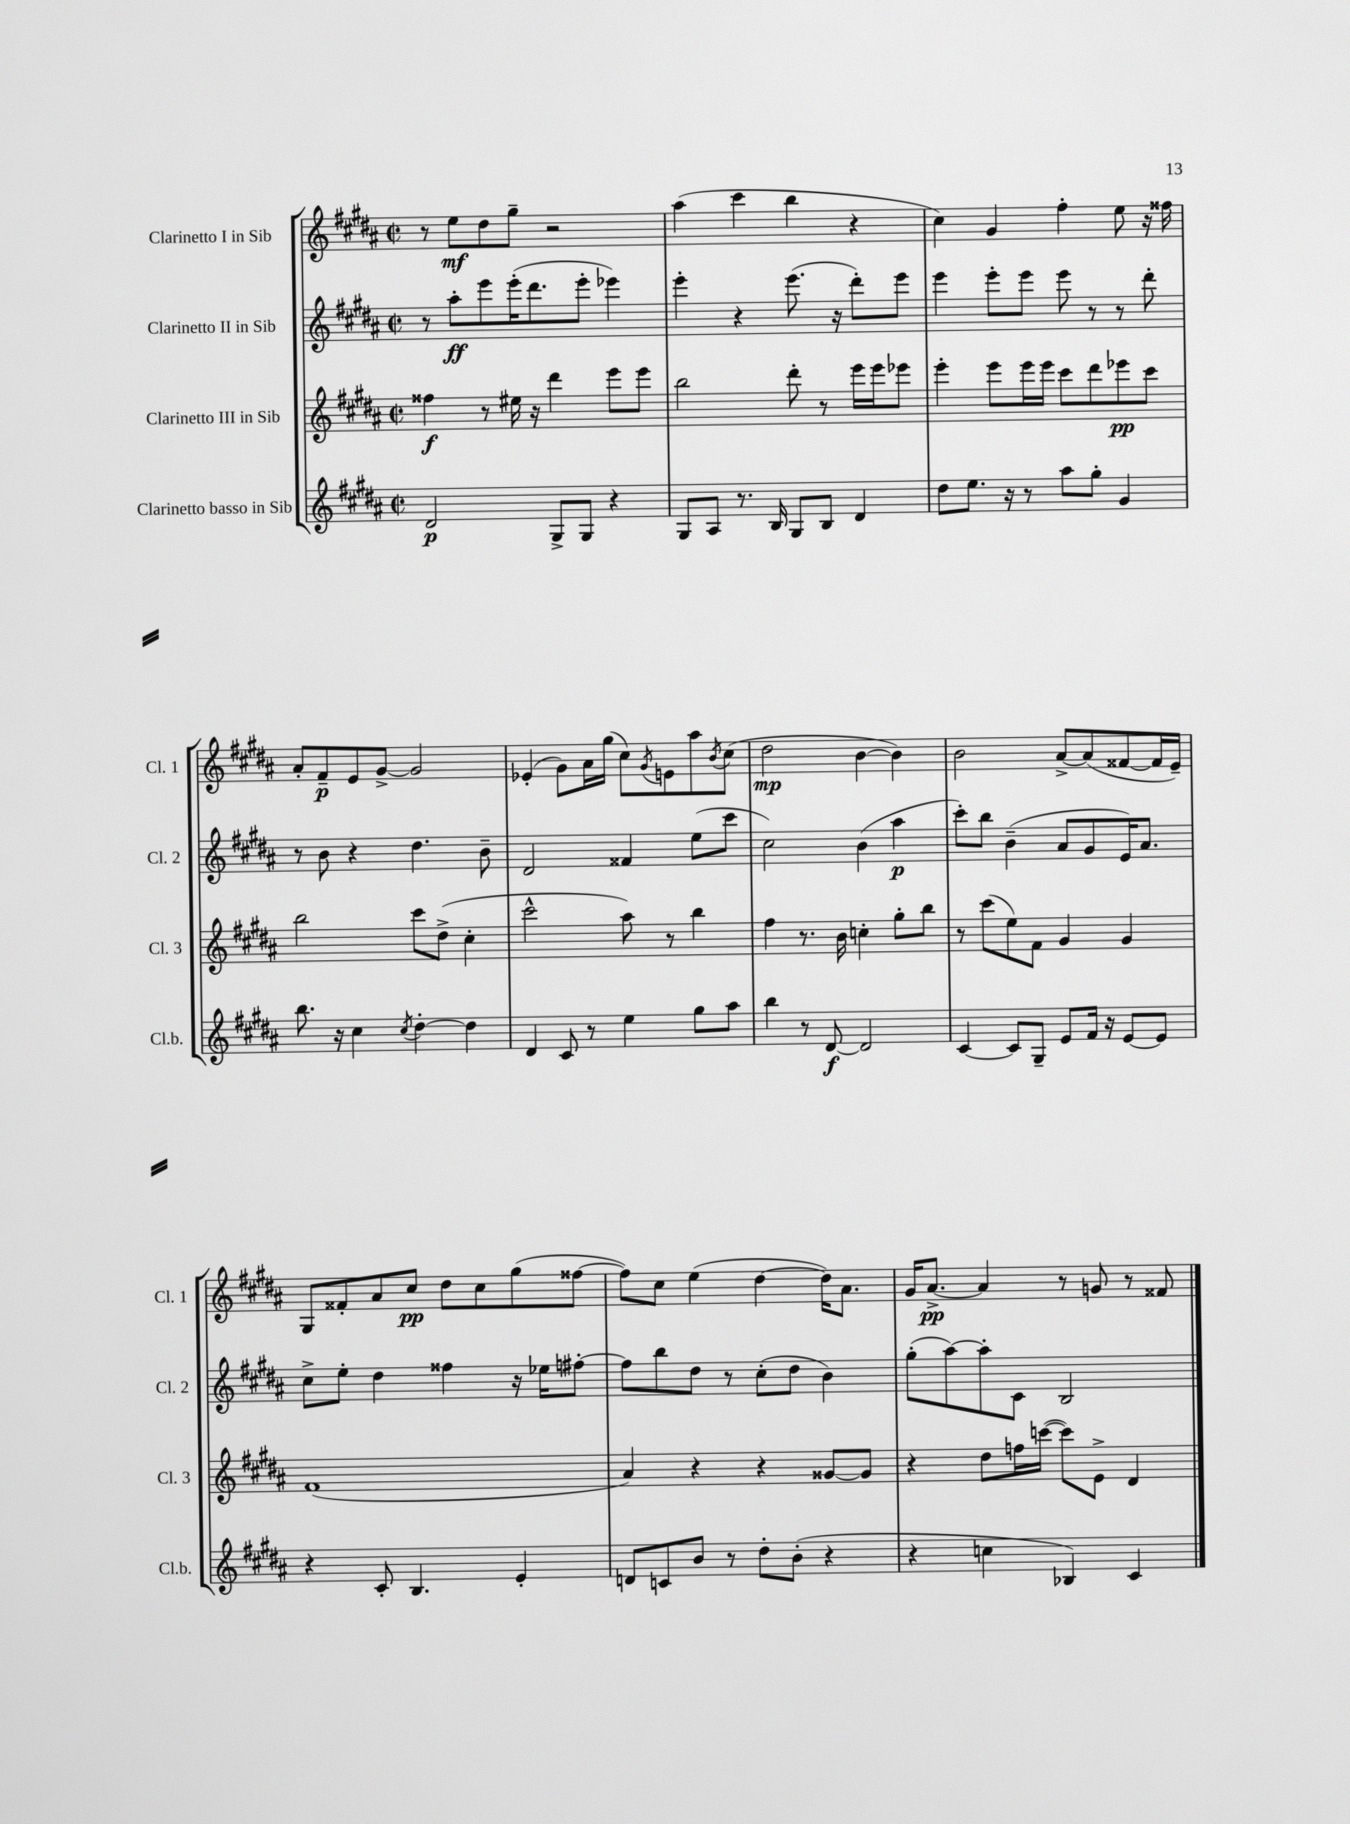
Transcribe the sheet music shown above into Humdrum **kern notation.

**kern	**dynam	**kern	**dynam	**kern	**dynam	**kern	**dynam
*part4	*part4	*part3	*part3	*part2	*part2	*part1	*part1
*staff4	*staff4	*staff3	*staff3	*staff2	*staff2	*staff1	*staff1
*I"Clarinetto basso in Sib	*	*I"Clarinetto III in Sib	*	*I"Clarinetto II in Sib	*	*I"Clarinetto I in Sib	*
*I'Cl.b.	*	*I'Cl. 3	*	*I'Cl. 2	*	*I'Cl. 1	*
*clefG2	*	*clefG2	*	*clefG2	*	*clefG2	*
*k[f#c#g#d#a#]	*	*k[f#c#g#d#a#]	*	*k[f#c#g#d#a#]	*	*k[f#c#g#d#a#]	*
*M2/2	*	*M2/2	*	*M2/2	*	*M2/2	*
*met(c|)	*	*met(c|)	*	*met(c|)	*	*met(c|)	*
=1	=1	=1	=1	=1	=1	=1	=1
2d#/	p	4ff##X\	f	8r	.	8r	.
.	.	.	.	8aa#'\L	ff	8ee\L	mf
.	.	8r	.	8eee\	.	8dd#\	.
.	.	16ee#X\	.	(16eee'\K	.	8gg#~\J	.
.	.	16r	.	8.ddd#\	.	.	.
8G#^/L	.	4ddd#\	.	.	.	2r	.
8G#/J	.	.	.	8eee'\J	.	.	.
4r	.	8eee\L	.	4eee-X\)	.	.	.
.	.	8eee\J	.	.	.	.	.
=2	=2	=2	=2	=2	=2	=2	=2
8G#/L	.	2bb\	.	4eee'\	.	(4aa#\	.
8A#/J	.	.	.	.	.	.	.
8.r	.	.	.	4r	.	4ccc#\	.
16B/	.	.	.	.	.	.	.
8G#/L	.	8ddd#'\	.	(8.eee\	.	4bb\	.
8B/J	.	8r	.	.	.	.	.
.	.	.	.	16r	.	.	.
4d#/	.	16eee\LL	.	8ddd#'\L)	.	4r	.
.	.	16eee\J	.	.	.	.	.
.	.	8eee-X\J	.	8eee\J	.	.	.
=3	=3	=3	=3	=3	=3	=3	=3
8dd#\L	.	4eee'\	.	4eee\	.	4cc#\)	.
8.ee\J	.	.	.	.	.	.	.
.	.	8eee\L	.	8eee'\L	.	4g#/	.
16r	.	.	.	.	.	.	.
8r	.	16eee\L	.	8eee\J	.	.	.
.	.	16eee\JJ	.	.	.	.	.
8aa#\L	.	8ccc#\L	.	8eee\	.	4ff#'\	.
8gg#'\J	.	8ddd#\	.	8r	.	.	.
4g#/	.	8eee-X\	pp	8r	.	8ee\	.
.	.	8ccc#\J	.	8ddd#'\	.	16r	.
.	.	.	.	.	.	16ff##X\	.
!!LO:LB:g=z
=4	=4	=4	=4	=4	=4	=4	=4
8.bb\	.	2bb\	.	8r	.	8a#'/L	.
.	.	.	.	8b\	.	8f#~/	p
16r	.	.	.	.	.	.	.
4cc#\	.	.	.	4r	.	8e/	.
.	.	.	.	.	.	[8g#^/J	.
8qcc#/	.	.	.	.	.	.	.
[4dd#'\	.	8ccc#\L	.	4.dd#\	.	2g#/]	.
.	.	(8dd#^\J	.	.	.	.	.
4dd#\]	.	4cc#'\	.	.	.	.	.
.	.	.	.	8b~\	.	.	.
=5	=5	=5	=5	=5	=5	=5	=5
4d#/	.	2ccc#^^\	.	2d#/	.	(4e-X'/	.
8c#/	.	.	.	.	.	8g#\L)	.
8r	.	.	.	.	.	16a#\L	.
.	.	.	.	.	.	(16gg#\JJ	.
4ee\	.	8aa#\)	.	4f##X/	.	8cc#\L)	.
.	.	.	.	.	.	8qg#/	.
.	.	8r	.	.	.	8en\	.
8gg#\L	.	4bb\	.	(8ee\L	.	8aa#\	.
.	.	.	.	.	.	8qb/	.
8aa#\J	.	.	.	8ccc#\J	.	(8cc#\J	.
=6	=6	=6	=6	=6	=6	=6	=6
4bb\	.	4ff#\	.	2cc#\)	.	2dd#\	mp
8r	.	8.r	.	.	.	.	.
[8d#/	f	.	.	.	.	.	.
.	.	16b\	.	.	.	.	.
2d#/]	.	4ccn'\	.	(4b\	.	[4b\	.
.	.	8gg#'\L	.	4aa#\	p	4b\])	.
.	.	8bb\J	.	.	.	.	.
=7	=7	=7	=7	=7	=7	=7	=7
[4c#/	.	8r	.	8ccc#'\L)	.	2b\	.
.	.	(8ccc#\L	.	8bb\J	.	.	.
8c#/L]	.	8ee\)	.	(4b~\	.	.	.
8G#~/J	.	8f#\J	.	.	.	.	.
8e/L	.	4g#/	.	8a#/L	.	[8a#^/L	.
16f#/Jk	.	.	.	8g#/	.	(8a#/]	.
16r	.	.	.	.	.	.	.
[8e/L	.	4g#/	.	16e/K)	.	[8f##X/	.
.	.	.	.	8.a#/J	.	.	.
8e/J]	.	.	.	.	.	16f##/L]	.
.	.	.	.	.	.	16e~/JJ)	.
!!LO:LB:g=z
=8	=8	=8	=8	=8	=8	=8	=8
4r	.	(1f#	.	8cc#^\L	.	8G#/L	.
.	.	.	.	8ee'\J	.	8f##X'/	.
8c#'/	.	.	.	4dd#\	.	8a#/	.
4.B/	.	.	.	.	.	8cc#/J	pp
.	.	.	.	4ff##X\	.	8dd#\L	.
.	.	.	.	.	.	8cc#\	.
4e'/	.	.	.	16r	.	(8gg#\	.
.	.	.	.	16ee-X\KL	.	.	.
.	.	.	.	[8ff#X'\J	.	[8ff##X\J	.
=9	=9	=9	=9	=9	=9	=9	=9
8dn/L	.	4a#/)	.	8ff#\L]	.	8ff##\L])	.
8cn/	.	.	.	8bb\	.	8cc#\J	.
8b/J	.	4r	.	8dd#\J	.	(4ee\	.
8r	.	.	.	8r	.	.	.
8dd#'\L	.	4r	.	(8cc#'\L	.	[4dd#\	.
(8b'\J	.	.	.	8dd#\J	.	.	.
4r	.	[8g##X/L	.	4b\)	.	16dd#\KL])	.
.	.	.	.	.	.	8.a#\J	.
.	.	8g##/J]	.	.	.	.	.
=10	=10	=10	=10	=10	=10	=10	=10
4r	.	4r	.	(8gg#'\L	.	16g#/KL	.
.	.	.	.	.	.	[8.a#^/J	pp
.	.	.	.	[8aa#\)	.	.	.
4ccn\	.	8dd#\L	.	8aa#'\]	.	4a#/]	.
.	.	16ffn\L	.	8c#\J	.	.	.
.	.	([16cccn\JJ	.	.	.	.	.
4B-X/)	.	8ccc\L])	.	2B/	.	8r	.
.	.	8e^\J	.	.	.	8gn/	.
4c#/	.	4d#/	.	.	.	8r	.
.	.	.	.	.	.	8f##X/	.
==	==	==	==	==	==	==	==
*-	*-	*-	*-	*-	*-	*-	*-
